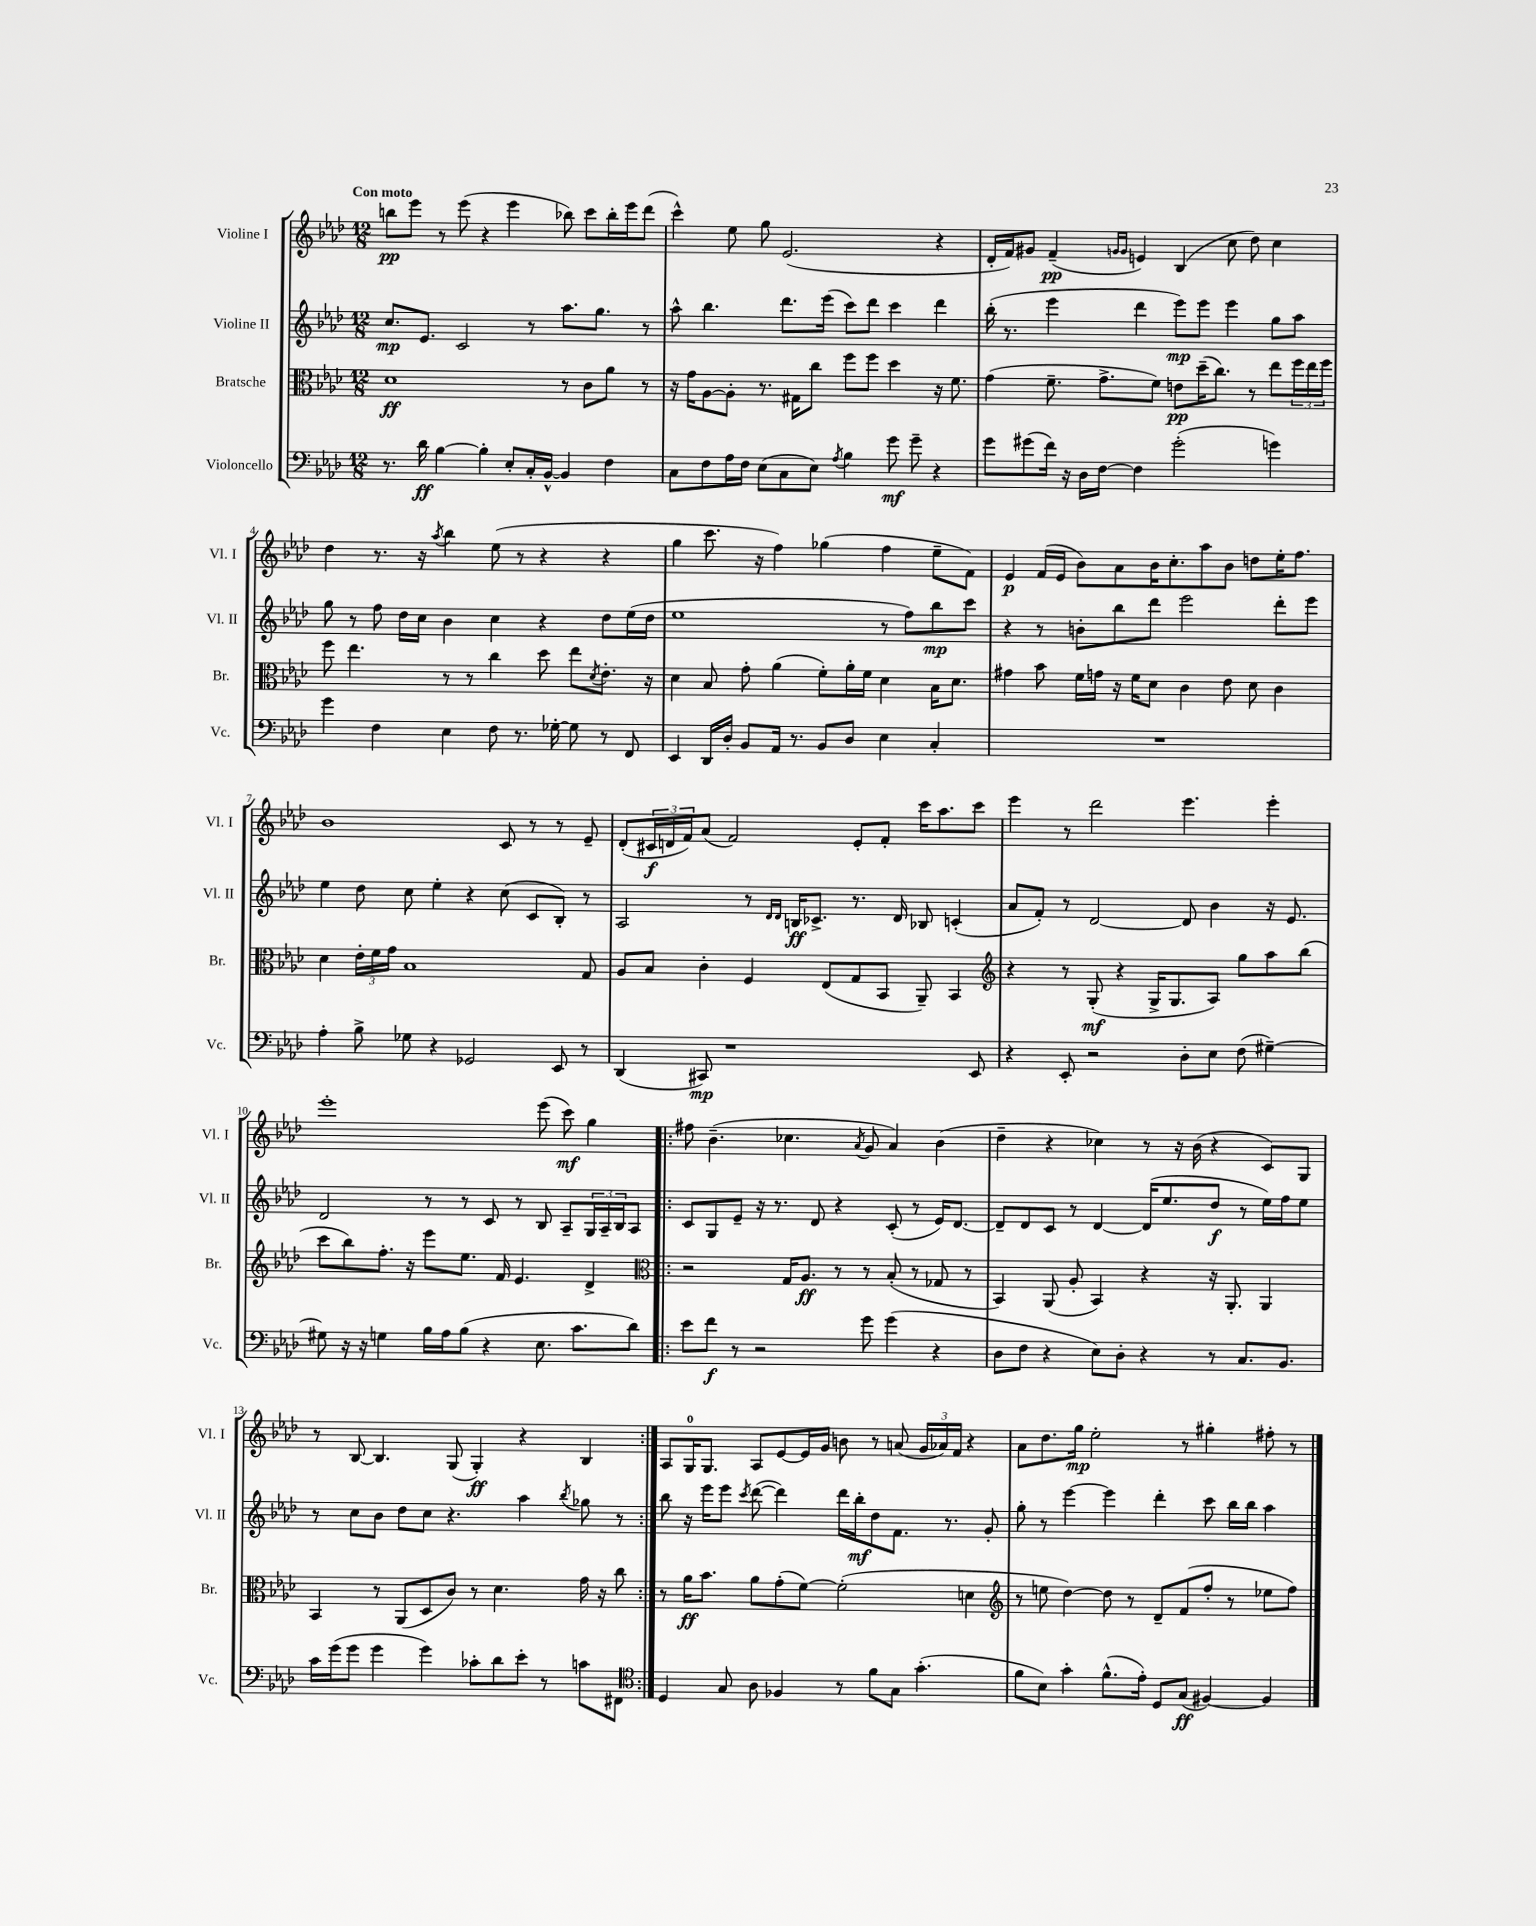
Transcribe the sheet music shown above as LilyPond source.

<<
\new StaffGroup <<
\new Staff = "s0" \with { instrumentName = "Violine I" shortInstrumentName = "Vl. I" } {
    \clef treble \key aes \major \numericTimeSignature \time 12/8 \tempo "Con moto"
    b''8\pp ees'''8 r8 ees'''8( r4 ees'''4 bes''8) c'''8 bes''16-. ees'''16 des'''8( |
    c'''4-^) ees''8 g''8 ees'2.( r4 |
    des'16-. f'16) gis'8 f'4--\pp( \grace { g'16 g'16 } e'4) bes4( c''8 des''8) c''4 |
    des''4 r8. r16 \acciaccatura { aes''8 } bes''4 ees''8( r8 r4 r4 |
    g''4 c'''8. r16 f''4) ges''4( f''4 ees''8-- f'8) |
    ees'4\p f'16( ees'16 bes'8) aes'8 bes'16 c''8.-. aes''8 bes'8 d''8 ees''16-. f''8. |
    bes'1 c'8 r8 r8 ees'8-- |
    des'8-.( \tuplet 3/2 { cis'16\f d'16 f'16) } aes'8( f'2) ees'8-. f'8-. c'''16 aes''8. c'''8 |
    ees'''4 r8 des'''2 ees'''4. ees'''4-. |
    ees'''1-. ees'''8( c'''8\mf) g''4 |
    \repeat volta 2 { fis''8 bes'4.--( ces''4. \acciaccatura { aes'8 } g'8 aes'4) bes'4( |
    des''4-- r4 ces''4) r8 r16 bes'16( r4 c'8) g8 |
    r8 bes8~ bes4. g8( g4-.\ff) r4 bes4 | }
    aes8 g16-0 g8. aes8 ees'8~ ees'16 g'16 b'8 r8 a'8( \tuplet 3/2 { g'16 aes'16) f'16 } r4 |
    aes'8 des''8. g''16\mp ees''2-. r8 gis''4-. fis''8-. r8 \bar "|." |
}
\new Staff = "s1" \with { instrumentName = "Violine II" shortInstrumentName = "Vl. II" } {
    \clef treble \key aes \major \numericTimeSignature \time 12/8
    c''8.\mp ees'8. c'2 r8 aes''8. g''8. r8 |
    aes''8-^ bes''4. des'''8. ees'''16( c'''8) des'''8 c'''4 des'''4 |
    bes''16-.( r8. ees'''4 des'''4 ees'''8\mp) ees'''8 ees'''4 g''8 aes''8 |
    g''8 r8 f''8 des''16 c''16 bes'4 c''4 r4 des''8 ees''16( des''16 |
    ees''1 r8 f''8) bes''8\mp c'''8 |
    r4 r8 b'8-. bes''8 des'''8 ees'''2 des'''8-. ees'''8 |
    ees''4 des''8 c''8 ees''4-. r4 c''8( c'8 bes8-.) r8 |
    aes2 r8 \grace { des'16 des'16 } b16\ff ces'8.-> r8. des'16 bes8 c'4-.( |
    aes'8 f'8-.) r8 des'2~ des'8 bes'4 r16 ees'8. |
    des'2 r8 r8 c'8 r8 bes8 aes8-- \tuplet 3/2 { g16 aes16-- bes16 } aes8 |
    \repeat volta 2 { c'8 g8 ees'8-- r16 r8. des'8 r4 c'8-.( r8 ees'16) des'8.~ |
    des'8-- des'8 c'8 r8 des'4~ des'16( ees''8. des''8\f r8 ees''16) f''16 ees''8 |
    r8 c''8 bes'8 des''8 c''8 r4. aes''4 \acciaccatura { bes''8 } ges''8 r8 | }
    bes''8 r16 ees'''16 ees'''8 \acciaccatura { c'''8 } des'''8~( des'''4) des'''16 bes''16-.\mf des''8 f'8. r8. g'8-. |
    g''8-. r8 ees'''4~ ees'''4 des'''4-. c'''8 bes''16 bes''16 aes''4 \bar "|." |
}
\new Staff = "s2" \with { instrumentName = "Bratsche" shortInstrumentName = "Br." } {
    \clef alto \key aes \major \numericTimeSignature \time 12/8
    des'1\ff r8 c'8 aes'8 r8 |
    r16 g'16 aes8~ aes8-. r8. gis16 c''8 f''8 f''8 des''4 r16 f'8. |
    g'4( f'8.-- g'8.-> f'8) e'8\pp des''16--( c''8.) r8 ees''8 \tuplet 3/2 { f''16 ees''16 f''16 } |
    f''8 ees''4. r8 r8 c''4 des''8 ees''8 \acciaccatura { des'8 } ees'8.-. r16 |
    des'4 bes8 g'8-. aes'4( f'8-.) aes'16-. f'16 des'4 bes16 des'8. |
    gis'4 bes'8 f'16 g'16 r16 f'16 des'8 c'4 ees'8 des'8 c'4 |
    des'4 \tuplet 3/2 { ees'16-. f'16 g'16 } bes1 g8 |
    aes8 bes8 c'4-. f4 ees8( g8 bes,8 aes,8--) bes,4 |
    \clef treble r4 r8 g8-.\mf( r4 g16-> g8. aes8) g''8 aes''8 bes''8( |
    c'''8 bes''8) f''8.-. r16 ees'''8 ees''8. f'16 ees'4. des'4-> |
    \repeat volta 2 { \clef alto r2 g16 aes8.\ff r8 r8 bes8-.( r8 ges8 r8 |
    bes,4) aes,8( aes8-. bes,4) r4 r16 aes,8.-. aes,4 |
    bes,4 r8 aes,8( des8 c'8) r8 des'4. g'16 r16 c''8 | }
    r8 aes'16\ff bes'8. aes'8 g'8-.( f'8~) f'2-.( d'4 |
    \clef treble r8 e''8 des''4~) des''8 r8 des'8-- f'8( f''8-. r8 ees''8 f''8) \bar "|." |
}
\new Staff = "s3" \with { instrumentName = "Violoncello" shortInstrumentName = "Vc." } {
    \clef bass \key aes \major \numericTimeSignature \time 12/8
    r8. des'16\ff bes4~ bes4-. ees8-. c16-. bes,16~-^ bes,4 f4 |
    c8 f8 aes16 f16 ees8( c8 ees8) \acciaccatura { aes8 } bes4 g'8\mf g'8-- r4 |
    g'8 gis'8( f'16) r16 des16 f16~ f4 gis'2-.( g'4) |
    g'4 f4 ees4 f8 r8. ges16~-. ges8 r8 f,8 |
    ees,4 des,16 des16-. bes,8 aes,16 r8. bes,8 des8 ees4 c4-. |
    R1. |
    aes4-. bes8-> ges8 r4 ges,2 ees,8 r8 |
    des,4( cis,8\mp) r1 ees,8 |
    r4 ees,8-. r2 des8-. ees8 f8( gis4~--) |
    gis8 r16 r16 g4 bes16 aes16 bes8( r4 ees8. c'8. des'8) |
    \repeat volta 2 { ees'8 f'8\f r8 r2 g'8 g'4( r4 |
    des8 f8 r4 ees8) des8-. r4 r8 c8. bes,8. |
    c'16 g'16( g'8 g'4 g'4) ces'8-. des'8 ees'8-. r8 c'8 fis,8 | }
    \clef tenor des4 g8 aes8 fes4 r8 f'8 g8 g'4.-.( |
    f'8 bes8) g'4-. f'8.-^( ees'16-.) des8 g8\ff( fis4~) fis4 \bar "|." |
}
>>
>>
